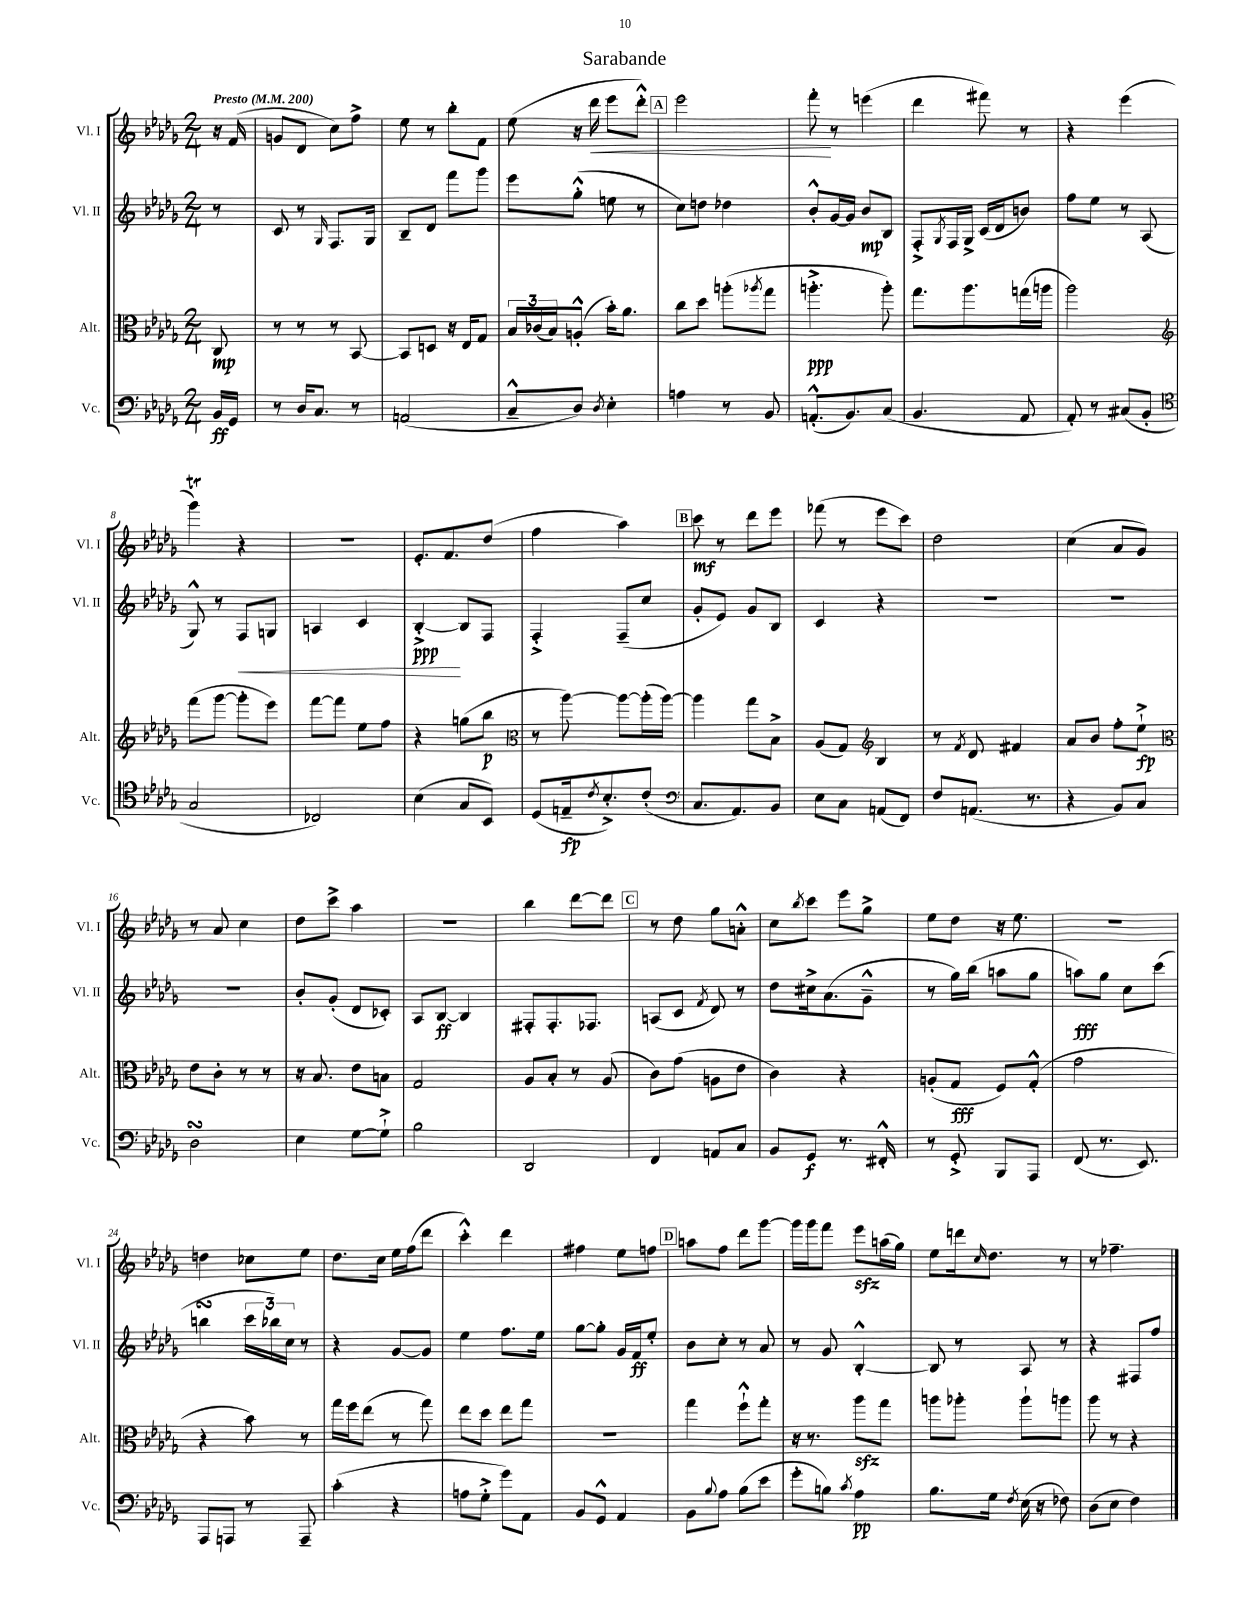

**kern	**kern	**kern	**kern
*staff4	*staff3	*staff2	*staff1
*clefF4	*clefC3	*clefG2	*clefG2
*k[b-e-a-d-g-]	*k[b-e-a-d-g-]	*k[b-e-a-d-g-]	*k[b-e-a-d-g-]
*M2/4	*M2/4	*M2/4	*M2/4
*MM200	*MM200	*MM200	*MM200
16BB-	8C	8r	16r
16GG-	.	.	(16f
=	=	=	=
8r	8r	8c	8g
16D-	8r	8r	8d-
8.C	.	.	.
.	.	16qqG-	.
.	8r	8.F	8cc)
8r	[8BB-	.	8ff^
.	.	16G-	.
=	=	=	=
(2AA	8BB-]	8B-~	8ee-
.	8D	8d-	8r
.	16r	8fff	8bb-'
.	16E-	.	.
.	8G-	8ggg-	8f
=	=	=	=
8C~^^	24B-	8eee-	(8ee-
.	(24c-	.	.
.	24B-)	.	.
8D-)	(8A'^^	(8gg-'^^	16r
.	.	.	16ddd-
8qD-	.	.	.
4E-'	16b-')	8ee	8eee-
.	8.a-	.	.
.	.	8r	8ddd-'^^)
=	=	=	=
4A	8cc	8cc)	2eee-
.	8dd-	8dd	.
8r	(8aa'	4dd-	.
.	8qaa-	.	.
8BB-	8gg-	.	.
=	=	=	=
(8.AA'^^	4.aa'^	8b-'^^	8fff'
.	.	[16g-	8r
8.BB-)	.	16g-]	.
.	.	8b-	(4eee
(8C	8aa')	8B-	.
=	=	=	=
4.BB-	8.gg-	8F'^	4ddd-
.	.	8qG-	.
.	.	16F	.
.	8.aa-	16G-^	.
.	.	(16c	8fff#)
.	.	16d-	.
8AA-	(16gg	8b)	8r
.	16aa	.	.
=	=	=	=
8AA-')	2aa-)	8ff	4r
8r	.	8ee-	.
(8C#	.	8r	(4eee-
8BB-'	.	(8A-	.
=	=	=	=
*clefC4	*clefG2	*	*
2G-	(8fff	8G-^^)	4ggg-)
.	[8ggg-	8r	.
.	8ggg-']	8F	4r
.	8eee-)	8G	.
=	=	=	=
2C-)	[8fff	4A	2r
.	8fff]	.	.
.	8ee-	4c	.
.	8ff	.	.
=	=	=	=
(4B-	4r	[4B-'^	8.e-'
.	.	.	8.f
8G-	(8gg	8B-]	.
8BB-)	8bb-	8F	(8dd-
=	=	=	=
*	*clefC3	*	*
(8D-	8r	4F'^	4ff
16E~	[8aa-)	.	.
8qc	.	.	.
8.B-'^)	.	.	.
.	8aa-_	(8F~	4aa-)
(8c'	(16aa-']	8cc	.
.	[16aa-)	.	.
=	=	=	=
*clefF4	*	*	*
8.C	4aa-]	8g-'	8ccc
.	.	8e-)	8r
8.AA-)	.	.	.
.	8gg-	8g-	8ddd-
8BB-	8B-^	8B-	8eee-
=	=	=	=
8E-	(8A-	4c	(8fff-
8C	8G-)	.	8r
*	*clefG2	*	*
(8AA	4B-	4r	8eee-
8FF)	.	.	8ccc)
=	=	=	=
8F	8r	2r	2dd-
.	8qf	.	.
(8.AA	8d-	.	.
.	4f#	.	.
8.r	.	.	.
=	=	=	=
4r	8a-	2r	(4cc
.	8b-	.	.
8BB-)	8ff'	.	8a-
8C	8ee-`^	.	8g-)
=	=	=	=
*	*clefC3	*	*
2D-	8e-	2r	8r
.	8c'	.	8a-
.	8r	.	4cc
.	8r	.	.
=	=	=	=
4E-	16r	8b-'	8dd-
.	8.B-	.	.
.	.	(8g-'	8ccc^
[8G-	8e-	8d-	4aa-
8G-`^]	8B	8c-')	.
=	=	=	=
2B-	2G-	8A-	2r
.	.	[8B-	.
.	.	4B-]	.
=	=	=	=
2DD-	8A-	8F#'	4bb-
.	8B-'	8.F#'	.
.	8r	.	[8ddd-
.	.	8.F-	.
.	(8A-	.	8ddd-]
=	=	=	=
4FF	8c)	(8A	8r
.	(8g-	8c	8dd-
.	.	8qf	.
8AA	8A	8d-)	8gg-
8C	8e-	8r	8a'^^
=	=	=	=
8BB-	4c)	8dd-	8cc
.	.	.	8qbb-
8GG-	.	16cc#^	8ccc
.	.	(8.a-	.
8.r	4r	.	8eee-
.	.	8g-~^^	8gg-^
16FF#'^^	.	.	.
=	=	=	=
8r	(8A'	8r	8ee-
8GG-'^	8G-	16gg-)	8dd-
.	.	(16bb-	.
8BBB-	8F)	8aa	16r
.	.	.	8.ee-
8AAA-	(8G-'^^	8gg-	.
=	=	=	=
(8FF	2g-	8aa)	2r
8.r	.	8gg-	.
.	.	8cc	.
8.EE-)	.	.	.
.	.	(8ccc	.
=	=	=	=
8AAA-	4r	4bb	4dd
8AAA	.	.	.
8r	8b-)	24ccc	8cc-
.	.	24bb-)	.
.	.	24cc	.
8AAA~	8r	8r	8ee-
=	=	=	=
(4c'	16gg-	4r	8.dd-
.	16ff	.	.
.	(8ee-	.	.
.	.	.	16cc
4r	8r	[8g-	16ee-
.	.	.	(16ff
.	8gg-)	8g-]	8ddd-
=	=	=	=
8A	8ee-	4ee-	4ccc'^^)
8G-'^	8dd-	.	.
8g-)	8ee-	8.ff	4ddd-
8AA-	8gg-	.	.
.	.	16ee-	.
=	=	=	=
8BB-	2r	[8gg-	4ff#
8GG-^^	.	8gg-']	.
4AA-	.	16g-	8ee-
.	.	16f	.
.	.	8ee-'	8ff
=	=	=	=
8BB-	4gg-	8b-	8aa
8qqB-	.	.	.
8A-	.	8cc'	8ff
(8B-	8ff`^^	8r	8ddd-
8e-	8gg-'	8a-	[8ggg-
=	=	=	=
8g-'	16r	8r	16ggg-]
.	8.r	.	16ggg-
8B)	.	8g-	8fff
8qc	.	.	.
4A-	8aa-	[4B-'^^	8eee-
.	8gg-	.	(16aa
.	.	.	16gg-)
=	=	=	=
8.B-	8aa	8B-]	8ee-
.	8aa-'	8r	16ddd
.	.	.	16qqcc
16G-	.	.	8.dd-
8qF	.	.	.
(16E-	8aa-`	8A-	.
16r	.	.	.
8F-)	8aa	8r	8r
=	=	=	=
(8D-	8aa-	4r	8r
8E-	8r	.	4.ff-~
4F)	4r	8F#	.
.	.	8ff	.
==	==	==	==
*-	*-	*-	*-
